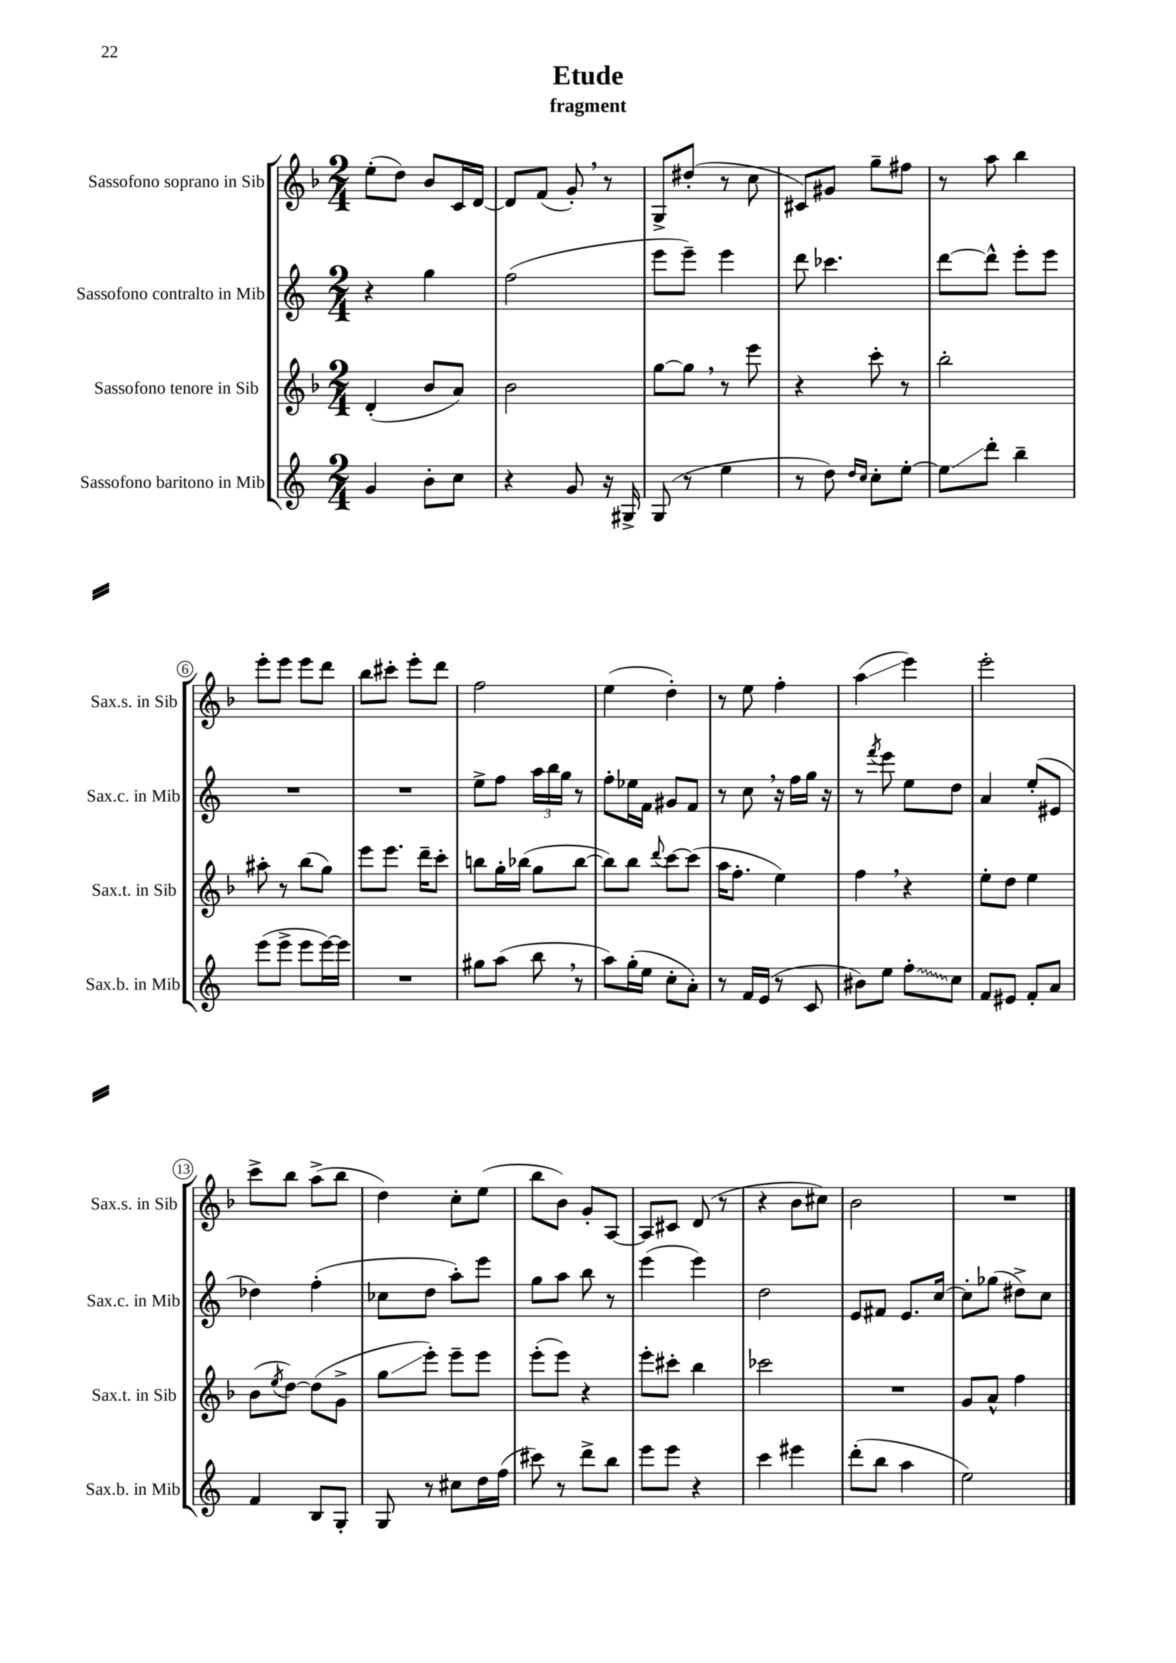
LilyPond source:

\header { title = "Etude" subtitle = "fragment" }
<<
\new StaffGroup <<
\new Staff = "s0" \with { instrumentName = "Sassofono soprano in Sib" shortInstrumentName = "Sax.s. in Sib" } {
    \clef treble \key f \major \numericTimeSignature \time 2/4
    e''8-.( d''8) bes'8 c'16 d'16~ |
    d'8 f'8( g'8-.) \breathe r8 |
    g8-> dis''8-.( r8 c''8 |
    cis'8) gis'8 g''8-- fis''8 |
    r8 a''8 bes''4 |
    e'''8-. e'''8 e'''8 d'''8 |
    bes''8 cis'''8-. e'''8-. d'''8 |
    f''2 |
    e''4( d''4-.) |
    r8 e''8 f''4-. |
    a''4\glissando( e'''4) |
    e'''2-. |
    c'''8-> bes''8 a''8->( bes''8 |
    d''4) c''8-. e''8( |
    bes''8 bes'8) g'8-. a8~ |
    a8 cis'8 d'8( r8 |
    r4 bes'8 cis''8) |
    bes'2 |
    R2 \bar "|." |
}
\new Staff = "s1" \with { instrumentName = "Sassofono contralto in Mib" shortInstrumentName = "Sax.c. in Mib" } {
    \clef treble \key c \major \numericTimeSignature \time 2/4
    r4 g''4 |
    f''2( |
    e'''8 e'''8--) e'''4 |
    d'''8 ces'''4. |
    d'''8~ d'''8-^ e'''8-. e'''8 |
    R2 |
    R2 |
    e''8-> f''8 \tuplet 3/2 { a''16 b''16 g''16 } r8 |
    f''8-. ees''16 f'16 gis'8 f'8 |
    r8 c''8 \breathe r16 f''16 g''16 r16 |
    r8 \acciaccatura { f'''8 } e'''8 e''8 d''8 |
    a'4 e''8-.( eis'8 |
    des''4) f''4-.( |
    ces''8 d''8 a''8-.) e'''8 |
    g''8 a''8 b''8 r8 |
    e'''4( e'''4) |
    d''2 |
    e'8 fis'8 e'8. c''16~ |
    c''8-. ges''8( dis''8->) c''8 \bar "|." |
}
\new Staff = "s2" \with { instrumentName = "Sassofono tenore in Sib" shortInstrumentName = "Sax.t. in Sib" } {
    \clef treble \key f \major \numericTimeSignature \time 2/4
    d'4-.( bes'8 a'8) |
    bes'2 |
    g''8~ g''8 \breathe r8 e'''8 |
    r4 c'''8-. r8 |
    bes''2-. |
    ais''8-. r8 bes''8( g''8) |
    e'''8 e'''8. d'''16-- c'''8-. |
    b''8 g''16-. bes''16( g''8 bes''8~ |
    bes''8) bes''8 \appoggiatura { d'''8 } c'''8~ c'''8( |
    a''16 f''8.-. e''4) |
    f''4 \breathe r4 |
    e''8-. d''8 e''4 |
    bes'8( \acciaccatura { e''8 } d''8~) d''8( g'8-> |
    g''8\glissando e'''8-.) e'''8-- e'''8 |
    e'''8-.( e'''8) r4 |
    e'''8-. cis'''8-. bes''4 |
    ces'''2 |
    R2 |
    g'8 a'8-^ f''4 \bar "|." |
}
\new Staff = "s3" \with { instrumentName = "Sassofono baritono in Mib" shortInstrumentName = "Sax.b. in Mib" } {
    \clef treble \key c \major \numericTimeSignature \time 2/4
    g'4 b'8-. c''8 |
    r4 g'8 r16 gis16-> |
    g8( r8 e''4 |
    r8 d''8) \grace { d''16 c''16 } c''8-. e''8~-. |
    e''8\glissando d'''8-. b''4-- |
    e'''8( e'''8-> e'''8 e'''16~) e'''16 |
    R2 |
    gis''8 a''8( b''8 \breathe r8 |
    a''8) g''16-.( e''16 c''8-. a'8-.) |
    r8 f'16 e'16( r8 c'8 |
    bis'8) e''8 \once \override Glissando.style = #'zigzag f''8-.\glissando c''8 |
    f'8 eis'8 f'8-. a'8 |
    f'4 b8 g8-. |
    g8 r8 cis''8 d''16 f''16( |
    cis'''8) r8 d'''8-> b''8 |
    e'''8 e'''8 r4 |
    c'''4 eis'''4 |
    d'''8-.( b''8 a''4 |
    e''2) \bar "|." |
}
>>
>>
\layout { \context { \Score \override BarNumber.stencil = #(make-stencil-circler 0.1 0.3 ly:text-interface::print) } }
